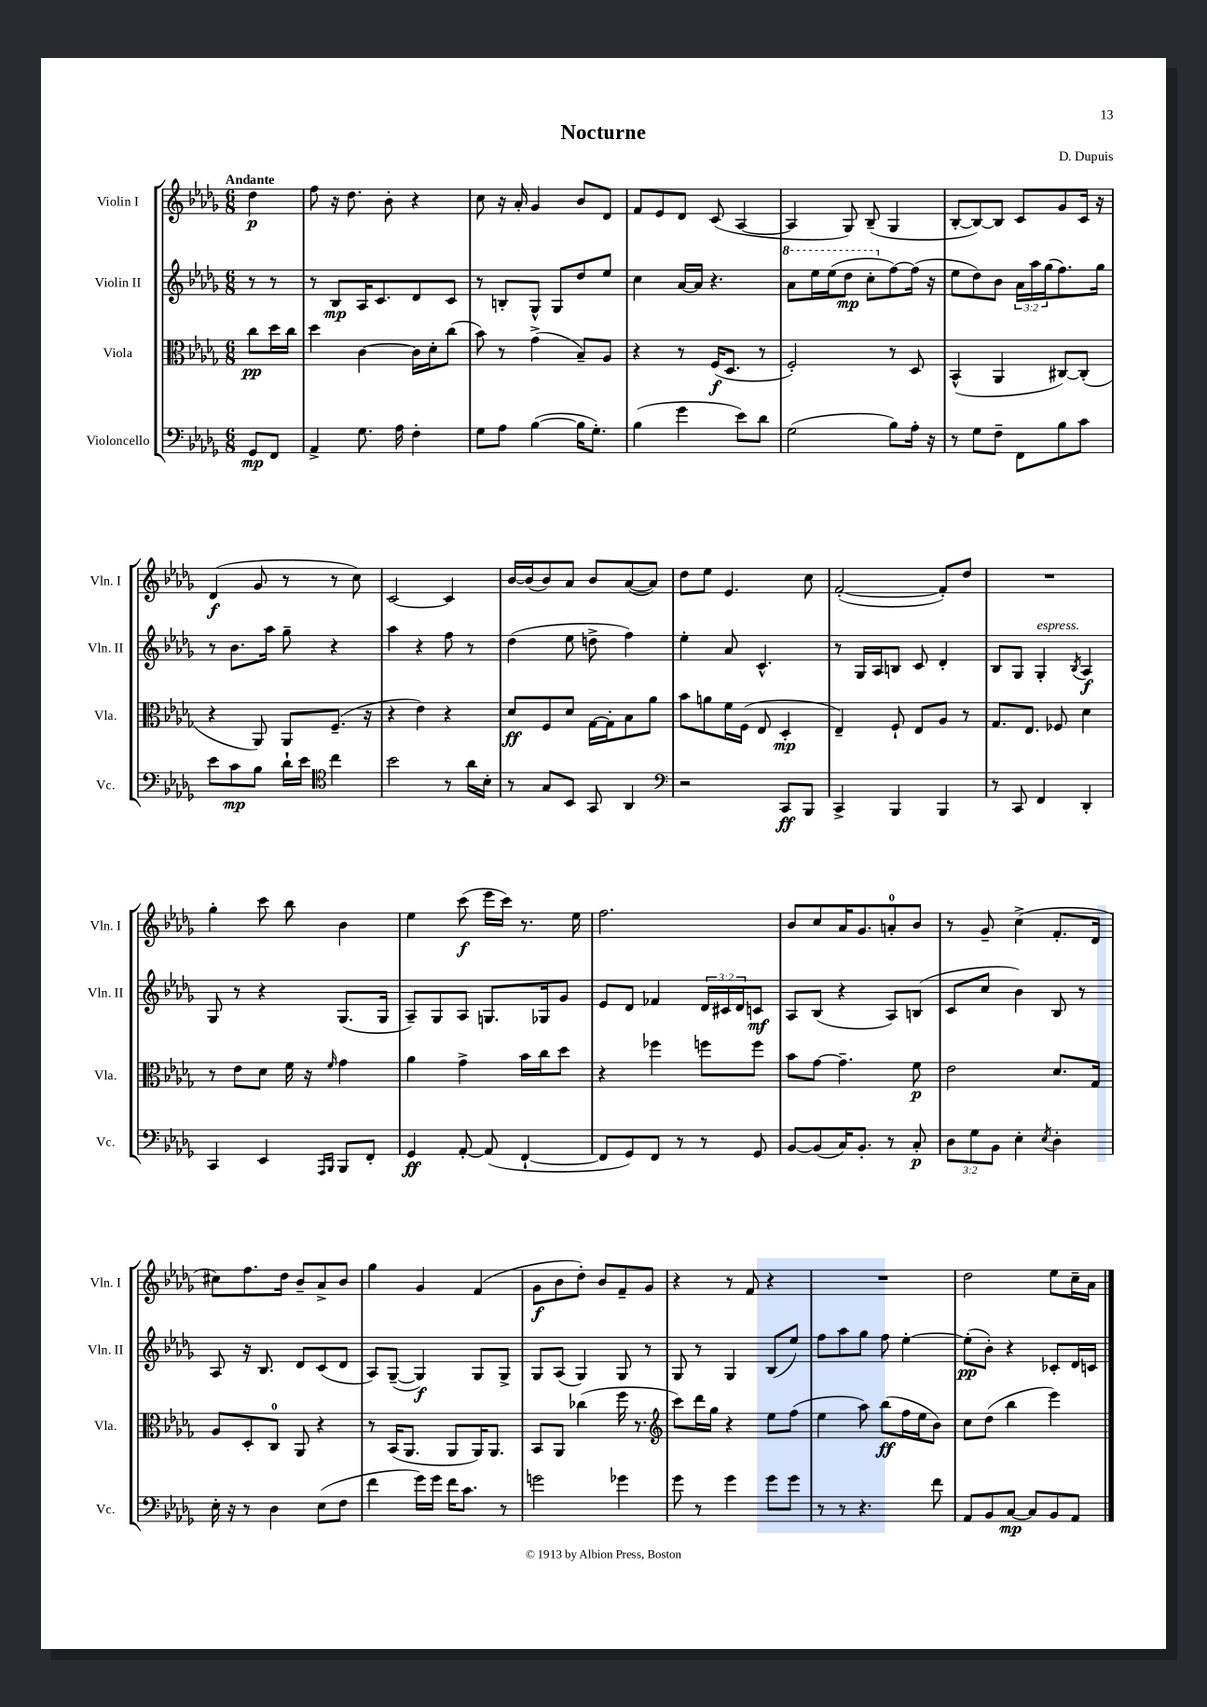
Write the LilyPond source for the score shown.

\header { title = "Nocturne" composer = "D. Dupuis" }
<<
\new StaffGroup <<
\new Staff = "s0" \with { instrumentName = "Violin I" shortInstrumentName = "Vln. I" } {
    \clef treble \key des \major \numericTimeSignature \time 6/8 \partial 4 \tempo "Andante"
    des''4\p |
    f''8 r16 des''8. bes'8-. r4 |
    c''8 r16 aes'16-. ges'4 bes'8 des'8 |
    f'8 ees'8 des'8 c'8( aes4~ |
    aes4 ges8) bes8--( ges4 |
    bes8~-. bes8~) bes8 c'8 ges'8 c'16 r16 |
    des'4\f( ges'8 r8 r8 c''8) |
    c'2~ c'4 |
    bes'16~ bes'16( bes'8) aes'8 bes'8 aes'8~( aes'8) |
    des''8 ees''8 ees'4. c''8 |
    f'2~-.( f'8-.) des''8 |
    R2. |
    ges''4-. c'''8 bes''8 bes'4 |
    ees''4 c'''8\f( ees'''16 c'''16) r8. ees''16 |
    f''2. |
    bes'8 c''8 aes'16 ges'8. a'8-0-. bes'8 |
    r8 ges'8-- c''4->( f'8.-. des'16 |
    cis''8) f''8. des''16 bes'8-- aes'8-> bes'8 |
    ges''4 ges'4 f'4( |
    ges'8\f bes'8 des''8-.) bes'8 f'8-- ges'8 |
    r4 r8 f'8 r4 |
    R2. |
    des''2 ees''8 c''16-- aes'16 \bar "|." |
}
\new Staff = "s1" \with { instrumentName = "Violin II" shortInstrumentName = "Vln. II" } {
    \clef treble \key des \major \numericTimeSignature \time 6/8 \override Staff.TupletNumber.text = #tuplet-number::calc-fraction-text \partial 4
    r8 r8 |
    r8 bes8\mp aes16 c'8. des'8 c'8 |
    r8 b8-. ges8-^ ges8 des''8 ees''8 |
    c''4 aes'16~ aes'16 r4. |
    \ottava #1 aes''8 ees'''16 ees'''16( des'''8\mp c'''8-. \ottava #0 f''8~) f''16( r16 |
    ees''8 des''8) bes'8 \tuplet 3/2 { aes'16 aes''16 ges''16( } f''8.) ges''16 |
    r8 bes'8. aes''16 ges''8-- r4 |
    aes''4 r4 f''8 r8 |
    des''4( ees''8 d''8-> f''4) |
    ees''4-. aes'8 c'4.-^ |
    r8 ges16 aes16 b8 c'8 des'4-. |
    bes8 ges8 ges4-.^\markup { \italic "espress." } \acciaccatura { bes8 } aes4\f |
    ges8 r8 r4 ges8.( ges16 |
    aes8--) ges8 aes8 g8. ges16 ges'8 |
    ees'8 des'8 fes'4 \tuplet 3/2 { des'16 cis'16 des'16 } c'8\mf |
    aes8 bes8( r4 aes8) b8( |
    c'8 c''8 bes'4) bes8 r8 |
    aes8 r16 bes8. des'8 c'8( des'8 |
    aes8) ges8~--( ges4\f) ges8 ges8-> |
    ges8 aes8( ges4) ges8 r8 |
    ges8 r8 ges4 bes8( ees''8) |
    f''8 aes''8 ges''8 f''8 ees''4~-. |
    ees''8-.\pp( bes'8-.) r4 ces'8-. des'16 c'16 \bar "|." |
}
\new Staff = "s2" \with { instrumentName = "Viola" shortInstrumentName = "Vla." } {
    \clef alto \key des \major \numericTimeSignature \time 6/8 \partial 4
    c''8\pp des''16 c''16 |
    des''4 c'4~ c'16 des'16-. c''8( |
    bes'8) r8 ges'4->( bes8--) aes8 |
    r4 r8 f16\f( des8. r8 |
    f2-.) r8 des8 |
    bes,4-^( aes,4 cis8~) cis8-.( |
    r4 aes,8) aes,8 f8.--( r16 |
    r4 ees'4) r4 |
    des'8\ff f8 des'8 ges16~ ges16-. bes8 aes'8 |
    bes'8 a'8 f'16 f16( ees8 des4-.\mp |
    ees4--) f8-! ees8 aes8 r8 |
    ges8. ees8. fes8 des'4 |
    r8 ees'8 des'8 f'16 r16 \grace { f'16 } ges'4 |
    aes'4 ges'4-> bes'16 c''16 des''8 |
    r4 fes''4 f''8 f''8 |
    bes'8 ges'8~ ges'4.-- f'8\p |
    ees'2 des'8. ges16 |
    aes8 des8-. c8-0 aes,8 r4 |
    r8 bes,16( aes,8. aes,8 aes,16) aes,8. |
    bes,8 aes,8 ces''4( f''16 r8. |
    \clef treble c'''8) des'''16 ges''16 r4 ees''8 f''8( |
    ees''4 aes''8) bes''8\ff( f''16 ees''16 bes'8) |
    c''8 des''8( bes''4 ees'''4) \bar "|." |
}
\new Staff = "s3" \with { instrumentName = "Violoncello" shortInstrumentName = "Vc." } {
    \clef bass \key des \major \numericTimeSignature \time 6/8 \override Staff.TupletNumber.text = #tuplet-number::calc-fraction-text \partial 4
    ges,8\mp f,8 |
    aes,4-> ges8. aes16 f4-. |
    ges8 aes8 bes4~( bes16 ges8.-.) |
    bes4( ges'4 ees'8) des'8 |
    ges2( bes8) aes16-. r16 |
    r8 ges8 f8-- f,8 bes8 c'8 |
    ees'8 c'8\mp bes8 des'16-! ees'16 \clef tenor c''4 |
    bes'2 r8 aes'16 bes16-. |
    r8 ges8 bes,8 ges,8 aes,4 |
    \clef bass r2 c,8\ff bes,,8 |
    c,4-> bes,,4 bes,,4 |
    r8 c,8 f,4 des,4-. |
    c,4 ees,4 \grace { aes,,16 bes,,16 } bes,,8 f,8-. |
    ges,4\ff aes,8~-. aes,8( f,4~-! |
    f,8 ges,8) f,8 r8 r8 ges,8 |
    bes,8~ bes,8( c16) bes,8.-. r8 c8-.\p |
    \tuplet 3/2 { des8 ges8 bes,8 } ees4-. \acciaccatura { ees8 } des4-. |
    ees16-. r16 r8 des4 ees8( f8 |
    f'4 ges'16) ges'16 f'16 c'8. r8 |
    g'2 ges'4 |
    ges'8 r8 ges'4 ges'8 ges'8 |
    r8 r8 r4. f'8 |
    aes,8 bes,8 c8~\mp c8 bes,8 aes,8 \bar "|." |
}
>>
>>
\layout { \context { \Score \remove "Bar_number_engraver" } }
